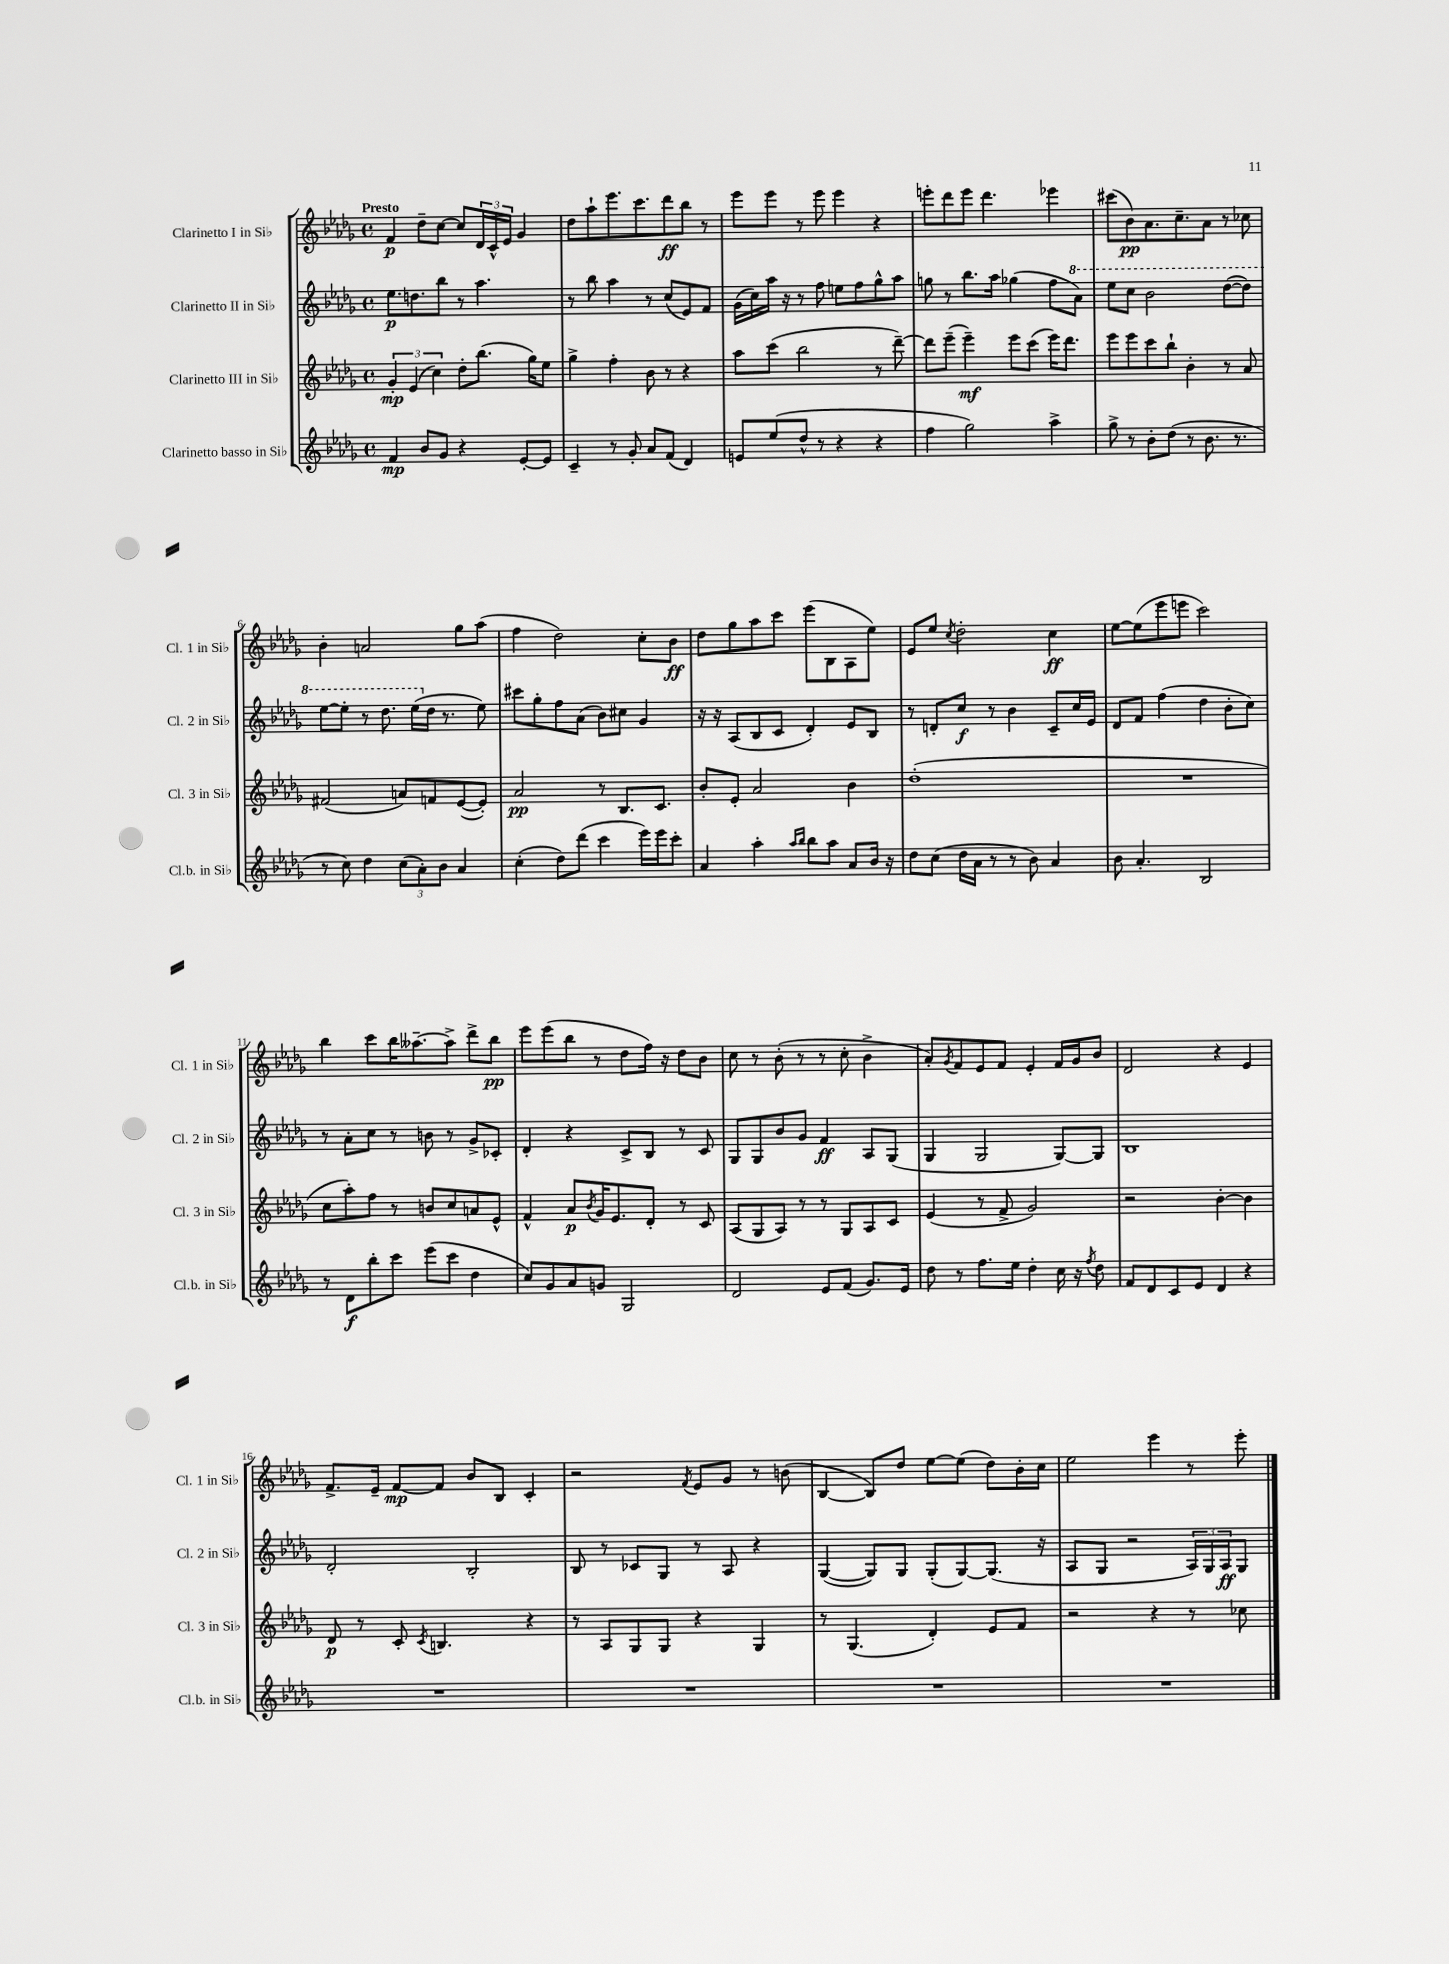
<<
\new StaffGroup <<
\new Staff = "s0" \with { instrumentName = "Clarinetto I in Sib" shortInstrumentName = "Cl. 1 in Sib" } {
    \clef treble \key des \major \defaultTimeSignature \time 4/4 \tempo "Presto"
    f'4\p des''8-- c''8~ c''8 \tuplet 3/2 { des'16 c'16-^ ees'16 } ges'4 |
    des''8 aes''8-! ees'''8. c'''8. des'''8\ff bes''8 r8 |
    ees'''8 ees'''8 r8 ees'''8 ees'''4 r4 |
    e'''8-. des'''8 e'''8 des'''4. ees'''4 |
    cis'''8( bes'8\pp) aes'8. c''8.-- aes'8 r8 ces''8 |
    bes'4-. a'2 ges''8 aes''8( |
    f''4 des''2) c''8-. bes'8\ff |
    des''8 ges''8 aes''8 c'''8 ees'''8( bes8 aes8 ees''8) |
    ees'8 ees''8 \acciaccatura { c''8 } des''2-. c''4\ff |
    ees''8~ ees''8( ees'''8 e'''8 c'''2) |
    bes''4 c'''8 bes''16 aeses''8.~-- aeses''8-> des'''8-> bes''8\pp |
    ees'''8 ees'''8( bes''8 r8 des''8 f''16) r16 des''8 bes'8 |
    c''8 r8 bes'8-.( r8 r8 c''8-. bes'4-> |
    aes'8-.) \acciaccatura { ges'8 } f'8 ees'8 f'8 ees'4-. f'16 ges'16 bes'8 |
    des'2 r4 ees'4 |
    f'8.-> ees'16-- f'8~\mp f'8 bes'8 bes8 c'4-. |
    r2 \acciaccatura { f'8 } ees'8 ges'8 r8 b'8( |
    bes4~ bes8) des''8 ees''8~ ees''8( des''8) bes'16-. c''16 |
    ees''2 ees'''4 r8 ees'''8-. \bar "|." |
}
\new Staff = "s1" \with { instrumentName = "Clarinetto II in Sib" shortInstrumentName = "Cl. 2 in Sib" } {
    \clef treble \key des \major \defaultTimeSignature \time 4/4
    ees''8.\p d''8. bes''8 r8 aes''4. |
    r8 bes''8 aes''4 r8 c''8( ees'8) f'8 |
    ges'16( c''16) aes''16 r16 r8 f''8 e''8 f''8 ges''8-^ aes''8 |
    g''8 r8 bes''8. aes''16 ges''4( f''8 \ottava #1 aes''8) |
    ees'''8 c'''8 bes''2 des'''8~( des'''8) |
    ees'''8~ ees'''8-. r8 des'''8. ees'''16( \ottava #0 des''16 r8. ees''8) |
    cis'''8 ges''8-. f''8 aes'8( bes'8) cis''8 ges'4 |
    r16 r16 aes8( bes8 c'8 des'4-.) ees'8 bes8 |
    r8 d'8-. c''8\f r8 bes'4 c'8-- c''16 ees'16 |
    des'8 f'8 f''4( des''4 bes'8-. c''8) |
    r8 aes'8-. c''8 r8 b'8 r8 ges'8-> ces'8-. |
    des'4-. r4 c'8-> bes8 r8 c'8 |
    ges8 ges8 bes'8 ges'8 f'4\ff aes8 ges8( |
    ges4 ges2 ges8~) ges8 |
    bes1 |
    des'2-. bes2-. |
    bes8 r8 ces'8 ges8 r8 aes8 r4 |
    ges4~( ges8) ges8 ges8-.( ges8~) ges8.( r16 |
    aes8 ges8 r2 \tuplet 3/2 { aes16) ges16 aes16\ff } ges8 \bar "|." |
}
\new Staff = "s2" \with { instrumentName = "Clarinetto III in Sib" shortInstrumentName = "Cl. 3 in Sib" } {
    \clef treble \key des \major \defaultTimeSignature \time 4/4
    \tuplet 3/2 { ges'4-.\mp ees'4( c''4) } des''8-. bes''8.( ges''16) ees''8 |
    ges''4-> f''4-. bes'8 r8 r4 |
    aes''8 c'''8( bes''2 r8 des'''8~--) |
    des'''8 ees'''8--( ees'''4--\mf) ees'''8 c'''8( ees'''16) des'''8. |
    ees'''8 ees'''8 c'''8 bes''8-! bes'4-. r8 aes'8 |
    fis'2( a'8) f'8 ees'8~( ees'8-.) |
    aes'2\pp r8 bes8. c'8. |
    bes'8-. ees'8-. aes'2 bes'4 |
    des''1-.( |
    R1 |
    c''8 aes''8-.) f''8 r8 b'8 c''8 a'8 ees'8-^ |
    f'4-^ aes'8\p \acciaccatura { bes'8 } ges'16 ees'8. des'8-. r8 c'8 |
    aes8( ges8 aes8) r8 r8 ges8 aes8 c'8 |
    ees'4( r8 f'8-> ges'2) |
    r2 bes'4~-. bes'4 |
    des'8\p r8 c'8-. \acciaccatura { c'8 } b4. r4 |
    r8 aes8 ges8 ges8 r4 ges4 |
    r8 ges4.( des'4-.) ees'8 f'8 |
    r2 r4 r8 ces''8 \bar "|." |
}
\new Staff = "s3" \with { instrumentName = "Clarinetto basso in Sib" shortInstrumentName = "Cl.b. in Sib" } {
    \clef treble \key des \major \defaultTimeSignature \time 4/4
    f'4\mp bes'8 ges'8 r4 ees'8~-. ees'8 |
    c'4-- r8 ges'8-. aes'8 f'8( des'4) |
    e'8 ees''8( des''8-^ r8 r4 r4 |
    f''4 ges''2) aes''4-> |
    ges''8-> r8 bes'8-. des''8( r8 bes'8. r8. |
    r8 c''8) des''4 \tuplet 3/2 { c''8( aes'8-.) bes'8 } aes'4 |
    c''4-.( des''8) des'''8( c'''4 ees'''16) ees'''16 c'''8-. |
    aes'4 aes''4-. \grace { aes''16 bes''16 } bes''8 aes''8 aes'8 bes'16 r16 |
    des''8 c''8( des''16 aes'16 r8 r8 bes'8) aes'4 |
    bes'8 aes'4.-. bes2 |
    r8 des'8\f bes''8-. c'''8 ees'''8( c'''8 des''4 |
    c''8) ges'8 aes'8 g'8 ges2 |
    des'2 ees'8 f'8( ges'8.) ees'16 |
    des''8 r8 f''8. ees''16 des''4-. c''16 r16 \acciaccatura { f''8 } des''8 |
    f'8 des'8 c'8 ees'8 des'4 r4 |
    R1 |
    R1 |
    R1 |
    R1 \bar "|." |
}
>>
>>
